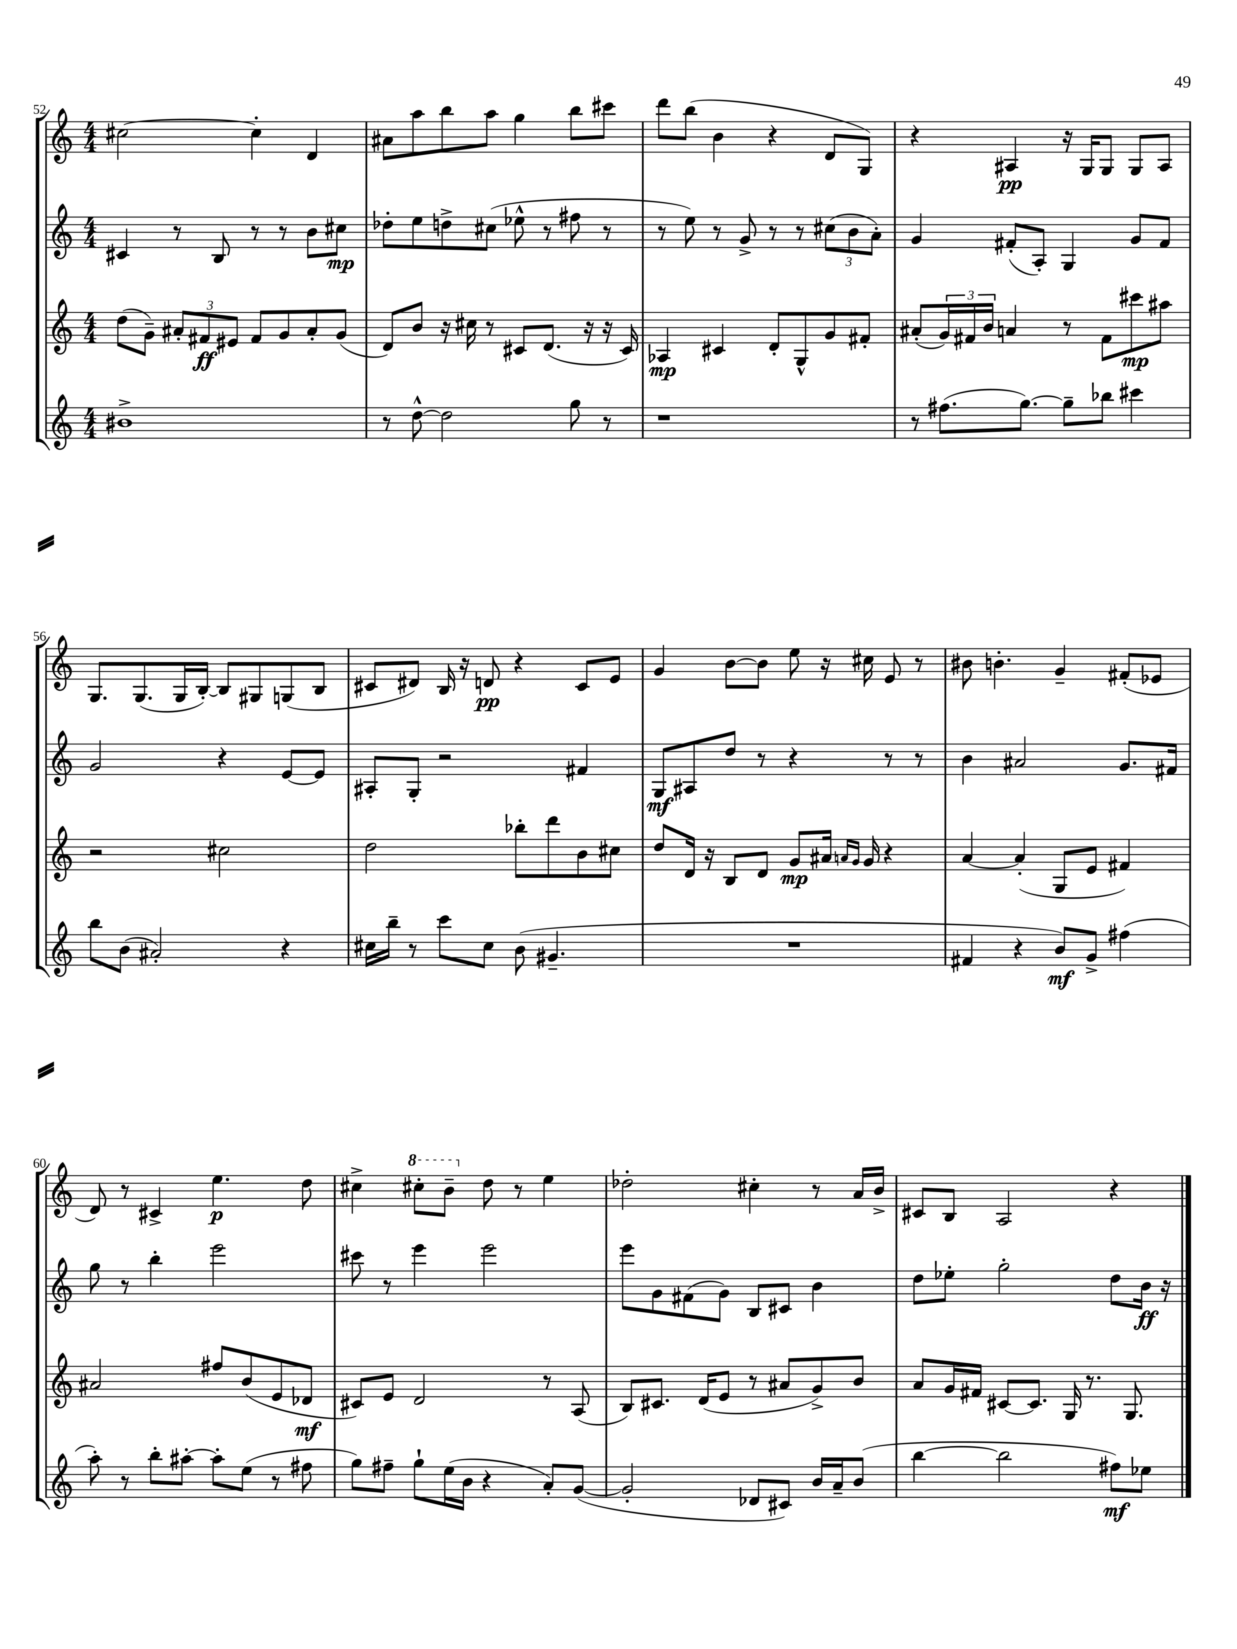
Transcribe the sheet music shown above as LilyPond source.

<<
\new StaffGroup <<
\new Staff = "s0" {
    \clef treble \key c \major \numericTimeSignature \time 4/4
    cis''2~ cis''4-. d'4 |
    ais'8 a''8 b''8 a''8 g''4 b''8 cis'''8 |
    d'''8 b''8( b'4 r4 d'8 g8) |
    r4 ais4\pp r16 g16 g8 g8 ais8 |
    g8. g8.( g16 b16~-.) b8 gis8 g8( b8 |
    cis'8 dis'8) b16 r16 d'8\pp r4 cis'8 e'8 |
    g'4 b'8~ b'8 e''8 r16 cis''16 e'8 r8 |
    bis'8 b'4.-. g'4-- fis'8-.( ees'8 |
    d'8) r8 cis'4-> e''4.\p d''8 |
    cis''4-> \ottava #1 cis'''8-. b''8-- \ottava #0 d''8 r8 e''4 |
    des''2-. cis''4-. r8 a'16 b'16-> |
    cis'8 b8 a2 r4 \bar "|." |
}
\new Staff = "s1" {
    \clef treble \key c \major \numericTimeSignature \time 4/4
    cis'4 r8 b8 r8 r8 b'8 cis''8\mp |
    des''8-. e''8 d''8-> cis''8( ees''8-^ r8 fis''8 r8 |
    r8 e''8) r8 g'8-> r8 r8 \tuplet 3/2 { cis''8( b'8 a'8-.) } |
    g'4 fis'8-.( a8-.) g4 g'8 fis'8 |
    g'2 r4 e'8~ e'8 |
    ais8-. g8-. r2 fis'4 |
    g8\mf ais8 d''8 r8 r4 r8 r8 |
    b'4 ais'2 g'8. fis'16 |
    g''8 r8 b''4-. e'''2 |
    cis'''8 r8 e'''4 e'''2 |
    e'''8 g'8 fis'8( g'8) b8 cis'8 b'4 |
    d''8 ees''8-. g''2-. d''8 b'16\ff r16 \bar "|." |
}
\new Staff = "s2" {
    \clef treble \key c \major \numericTimeSignature \time 4/4
    d''8( g'8--) \tuplet 3/2 { ais'8-. fis'8\ff eis'8 } fis'8 g'8 ais'8-. g'8( |
    d'8) b'8 r16 cis''16 r8 cis'8 d'8.( r16 r16 cis'16) |
    aes4\mp cis'4 d'8-. g8-^ g'8 fis'8-. |
    ais'8-.( \tuplet 3/2 { g'16) fis'16 b'16 } a'4 r8 fis'8 cis'''8\mp ais''8 |
    r2 cis''2 |
    d''2 bes''8-. d'''8 b'8 cis''8 |
    d''8 d'16 r16 b8 d'8 g'8\mp ais'16 \grace { a'16 g'16 } g'16 r4 |
    a'4~ a'4-.( g8 e'8 fis'4) |
    ais'2 fis''8 b'8( e'8 des'8\mf |
    cis'8) e'8 d'2 r8 a8( |
    b8) cis'8. d'16( e'8 r8 ais'8 g'8->) b'8 |
    a'8 g'16 fis'16 cis'8~ cis'8. g16 r8. g8. \bar "|." |
}
\new Staff = "s3" {
    \clef treble \key c \major \numericTimeSignature \time 4/4
    bis'1-> |
    r8 d''8~-^ d''2 g''8 r8 |
    r1 |
    r8 fis''8.( g''8.~) g''8-- bes''8 cis'''4 |
    b''8 b'8( ais'2-.) r4 |
    cis''16 b''16-- r8 c'''8 cis''8 b'8( gis'4.-- |
    R1 |
    fis'4 r4 b'8\mf) g'8-> fis''4( |
    a''8-.) r8 b''8-. ais''8~-. ais''8-. e''8( r8 fis''8 |
    g''8) fis''8-- g''8-! e''16( b'16 r4 a'8-.) g'8~( |
    g'2-. des'8 cis'8) b'16 a'16-- b'8( |
    b''4~ b''2 fis''8\mf) ees''8 \bar "|." |
}
>>
>>
\layout { \context { \Score currentBarNumber = #52 } }
